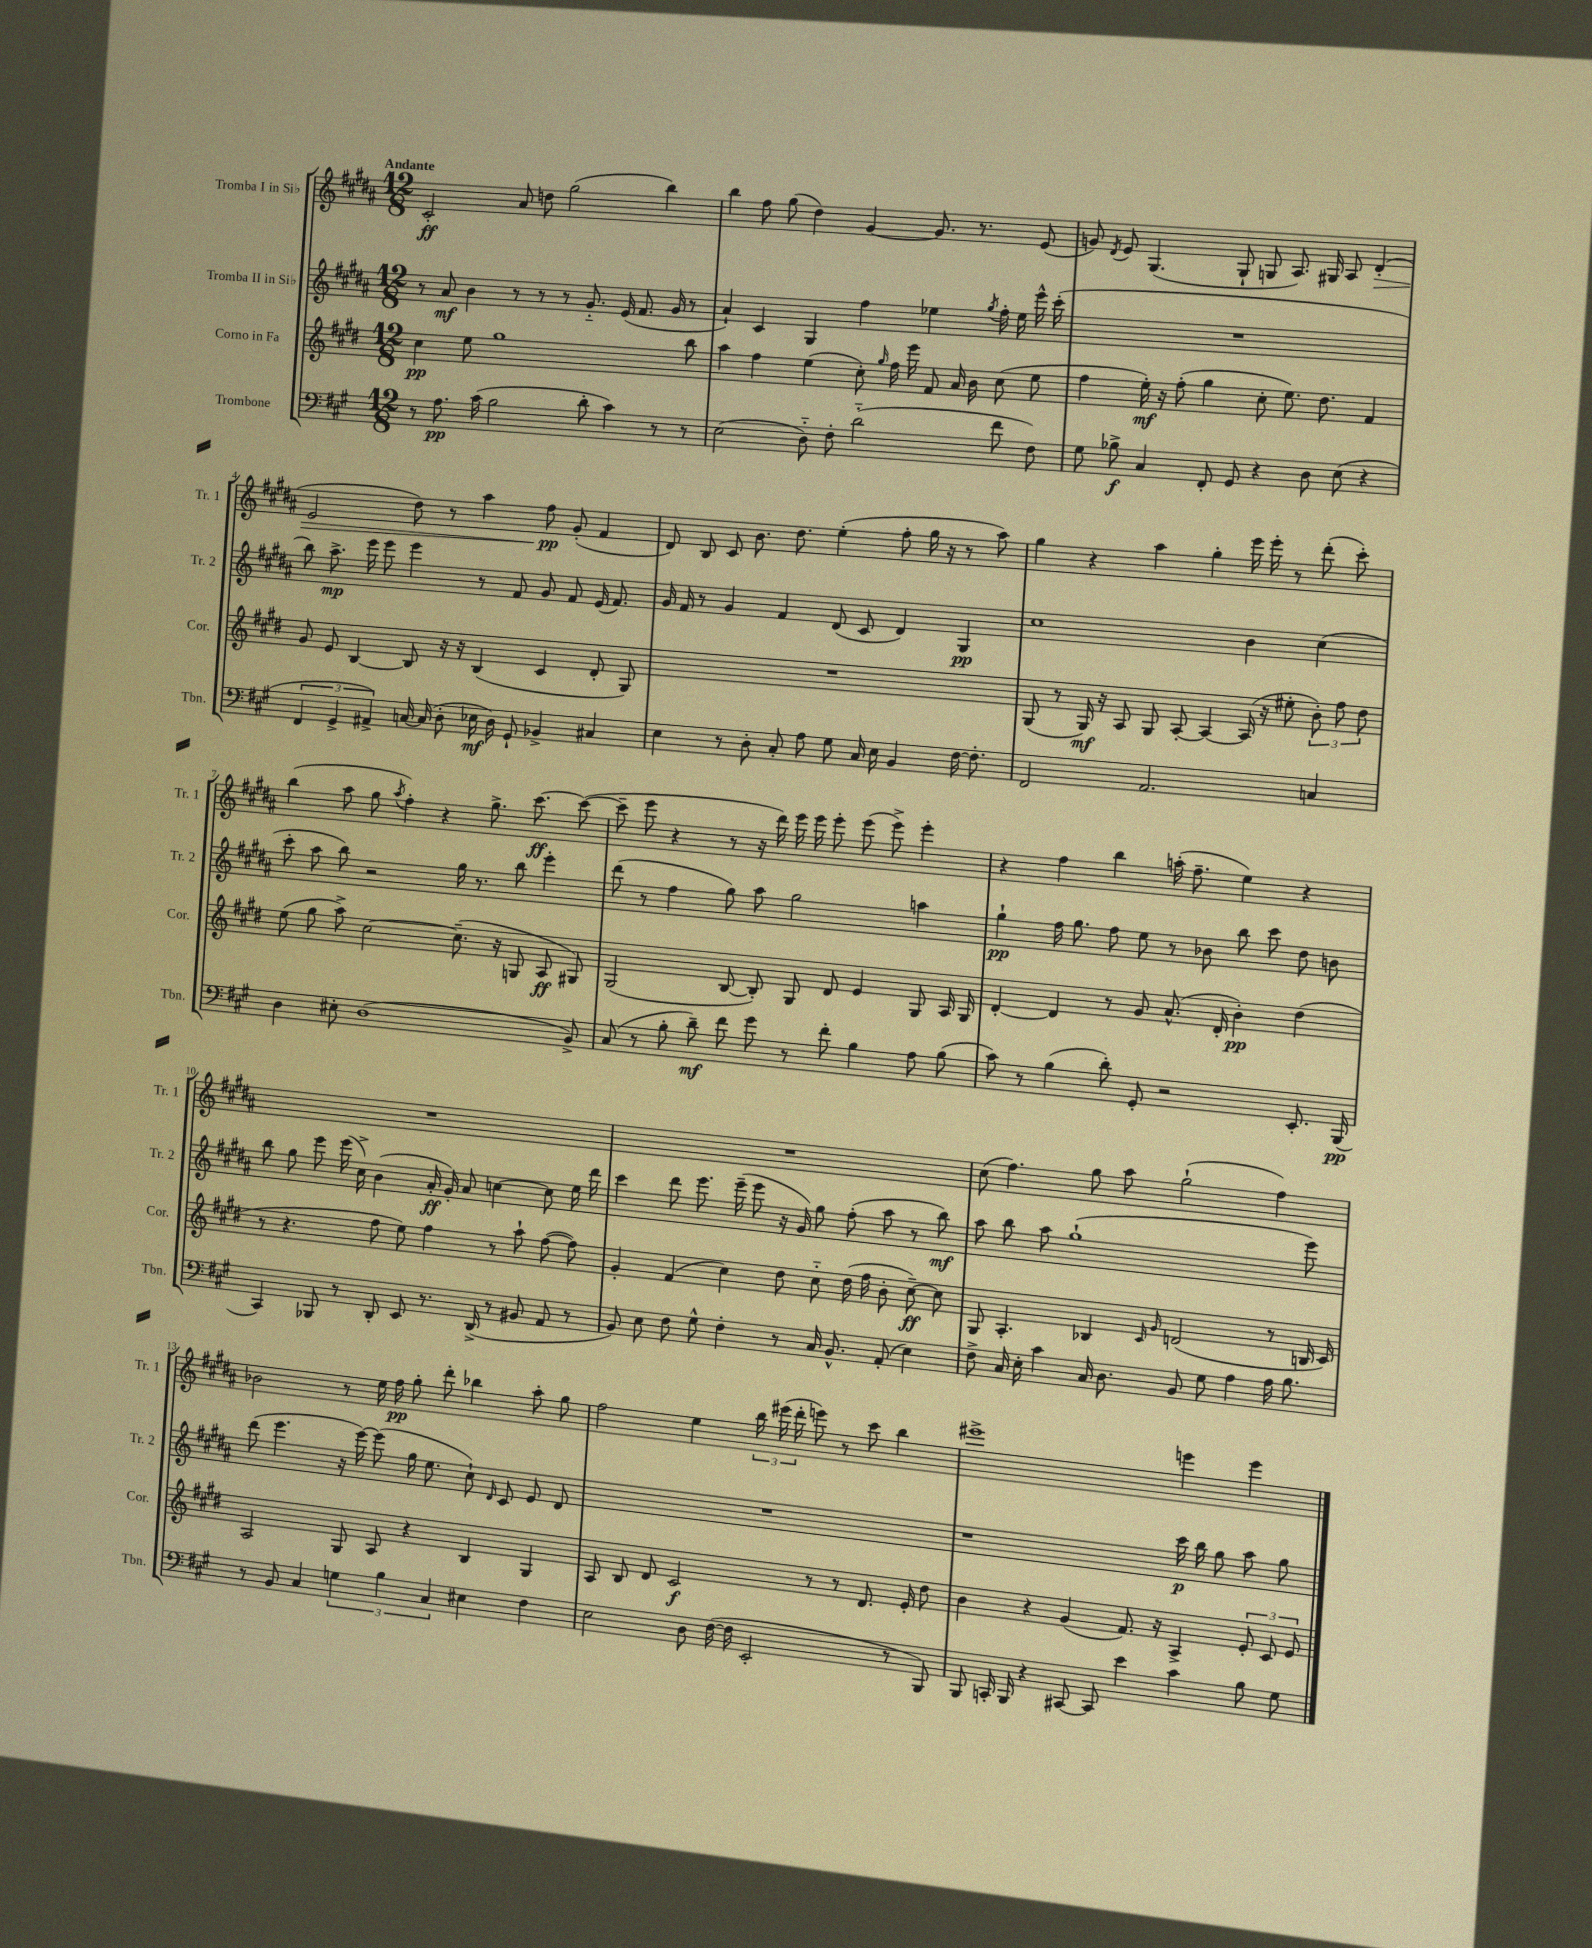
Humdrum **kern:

**kern	**kern	**kern	**kern
*staff4	*staff3	*staff2	*staff1
*clefF4	*clefG2	*clefG2	*clefG2
*k[f#c#g#]	*k[f#c#g#d#]	*k[f#c#g#d#a#]	*k[f#c#g#d#a#]
*M12/8	*M12/8	*M12/8	*M12/8
8r	4cc#	8r	2c#'
8.A	.	8a#	.
.	8ee	4b	.
(16c#	.	.	.
2B	1gg#	.	.
.	.	8r	8a#
.	.	8r	8dd
.	.	8r	(2gg#
8d'	.	8.g#'~	.
4c#)	.	.	.
.	.	(16e	.
.	.	8.f#	.
8r	.	.	4bb)
.	.	16g#	.
8r	8bb	8r	.
=	=	=	=
(2E	4aa	4a#`)	4bb
.	4ff#	4c#	8ff#
.	.	.	(8gg#
8D'~)	(4ee	4G#	4dd#)
8F#'	.	.	.
(2d'~	8cc#')	4ff#	[4g#
.	16qqgg#	.	.
.	16ff#	.	.
.	16eee	.	.
.	8f#	4ee-	8.g#]
.	16a	.	.
.	16b	.	8.r
.	.	8qgg#	.
8f#	(8cc#	16ff#'	.
.	.	16ee-	.
8F#)	8ee	16eee^^	(8e
.	.	(16ccc#'	.
=	=	=	=
8G#	4ff#	1.r	8g)
.	.	.	8qd#
8B-^	.	.	8e
4C#	16ee')	.	(4.G#
.	16r	.	.
.	(8ff#'	.	.
8FF#'	4gg#	.	.
8GG#	.	.	8G#`
4r	8cc#'	.	8G
.	8.ee)	.	8.A#)
8D	.	.	.
.	8.dd#	.	16G#
(8E	.	.	8A#
4r	4f#	.	(4d#'
=	=	=	=
6FF#	8g#	8bb)	2e
.	8e	8.aa#^	.
6GG#^	.	.	.
.	[4B	.	.
.	.	16eee	.
6AA#^)	.	.	.
.	.	8eee	.
[16C	8B]	4eee	8dd#)
(16C]	.	.	.
8D'	16r	.	8r
.	16r	.	.
16E-	(4B	8r	4aa#
16D)	.	.	.
8GG#`	.	8f#	.
4BB-^	4c#	8g#	8ff#
.	.	8f#	(8g#'
4C#	8d#'	(16e	4f#
.	.	8.f#)	.
.	8G#)	.	.
=	=	=	=
4E	1.r	16g#	8d#)
.	.	16f#	.
.	.	8r	8B
8r	.	4g#	8c#
8D'	.	.	8.b
8C#'	.	4f#	.
.	.	.	8.dd#
8A	.	.	.
8G#	.	(8d#	(4ee'
16C#	.	8c#	.
16E	.	.	.
4BB	.	4d#)	8ff#'
.	.	.	16gg#
.	.	.	16r
[16F#	.	4G#	8r
8.F#']	.	.	.
.	.	.	8aa#)
=	=	=	=
2FF#	(8G#	1cc#	4gg#
.	8r	.	.
.	16G#)	.	4r
.	16r	.	.
.	8A	.	.
2.AA	8G#	.	4aa#
.	[8A'	.	.
.	4A_	.	4gg#'
.	(16A]	4b	16eee
.	16r	.	16eee'
.	8ee#'	.	8r
4C	12b')	(4cc#	(8ddd#'
.	12ff#	.	.
.	.	.	8ccc#')
.	12dd#	.	.
=	=	=	=
4D	(8ee	8ccc#'	(4bb
.	8gg#	8aa#	.
8E#'	8aa^)	8bb)	8aa#
(1D	[2cc#	2r	8gg#
.	.	.	8qaa#
.	.	.	4ff#')
.	.	.	4r
.	(8.cc#~]	16gg#	.
.	.	8.r	.
.	.	.	8.gg#^
.	16r	.	.
.	8G	8bb	.
.	.	.	[8.ccc#
.	8A	4eee'	.
8BB^)	8G#)	.	(8ccc#_
=	=	=	=
(8C#	(2G#	(8ddd#	8ccc#~]
8r	.	8r	8eee
8B'	.	4ff#	4r
8d~)	.	.	.
8f#	[8B	8gg#)	8r
8g#	8B'])	8aa#	16r
.	.	.	16ddd#)
8r	8G#	2gg#	16eee
.	.	.	16eee
8f#'	8d#	.	8eee'
4B	4e	.	(8eee
.	.	.	8eee^)
8A	8G#	4aa	4eee'
(8B	16A	.	.
.	16G#	.	.
=	=	=	=
8c#)	[4d#'	4gg#`	4r
8r	.	.	.
(4B	4d#]	16ff#	4ff#
.	.	8.gg#	.
8d')	8r	8ff#	4bb
8GG#'	8g#	8ee	.
2r	(8.a^^	8r	(16aa'
.	.	.	8.ff#~
.	.	8b-	.
.	16d#'	.	.
.	4b')	8bb	4ee)
.	.	8ccc#	.
8.EE'	(4dd#	8dd#	4r
.	.	8b	.
(16BBB	.	.	.
=	=	=	=
4CC#)	8r	8bb	1.r
.	4.r	8gg#	.
8BBB-	.	8eee	.
8r	.	(16eee	.
.	.	16cc#^)	.
8DD'	8ff#	(4b	.
8EE	8ee)	.	.
8.r	4ff#	16a#'	.
.	.	16g#')	.
.	.	8a#	.
(16DD^	.	.	.
8r	8r	[4cc	.
8BB#	8aa`	.	.
8AA	([8ff#	8cc]	.
8r	8ff#])	16ee	.
.	.	16ddd#	.
=	=	=	=
8BB)	4g#'	4ccc#	1.r
8E	.	.	.
8F#	(4f#	8ddd#	.
8G#^^	.	8.eee	.
4F#'	4cc#)	.	.
.	.	(16eee~	.
.	.	8eee	.
8r	8dd#	16r	.
.	.	16g#)	.
16C#	8cc#'~	8gg#	.
8.BB^^	.	.	.
.	(16dd#	(8ff#'	.
.	16ff#	.	.
(8AA'	8b'	8aa#	.
4E)	[8cc#~)	8r	.
.	8cc#]	8bb)	.
=	=	=	=
8F#^	8G#	8aa#	(8cc#
16C#	4.A'	8bb	4.ff#)
16E'	.	.	.
4c#	.	8aa#	.
.	.	(1gg#`	.
16C#	4B-	.	8gg#
8.D	.	.	.
.	.	.	8aa#
.	16qqc#	.	.
.	16qqg#	.	.
8BB	(2d	.	(2gg#`
8G#	.	.	.
4A	.	.	.
16A	8r	.	4ff#)
8.B	.	.	.
.	16B	8eee)	.
.	16c#)	.	.
=	=	=	=
8r	2A	(8ddd#	2b-
8BB	.	4.eee	.
4C#	.	.	.
6G	8G#	16r	8r
.	.	[16eee)	.
.	8A	(8eee]	16ee
6B	.	.	.
.	.	.	16ff#
.	4r	16gg#	8gg#'
.	.	8.ee	.
6C#	.	.	.
.	.	.	8ddd#'
4E#	4B	8cc#`)	4bb-
.	.	16qqd#	.
.	.	8c#	.
4F#	4G#	8e	8aa#'
.	.	8d#	8gg#
=	=	=	=
2E	8A	1.r	2ff#
.	8B	.	.
.	8d#	.	.
.	2c#	.	.
8D	.	.	4ee
([16F#	.	.	.
16F#]	.	.	.
2EE'	.	.	24bb
.	.	.	(24eee#
.	.	.	24ddd#'
.	8r	.	8eee)
.	8r	.	8r
.	8.d#	.	8ccc#
8r	.	.	4bb
.	16e'	.	.
8BBB)	8dd#	.	.
=	=	=	=
8BBB	4b	1r	1eee#^
16CC'	.	.	.
16BBB	.	.	.
4r	4r	.	.
[8CC#	(4g#	.	.
8CC#]	.	.	.
4e	8.f#)	.	.
.	16r	.	.
4c#	4A^	16ccc#	4eee
.	.	16bb	.
.	.	8gg#	.
8B	12e'	8aa#	4eee
.	12c#	.	.
8G#	.	8gg#	.
.	12e	.	.
==	==	==	==
*-	*-	*-	*-
